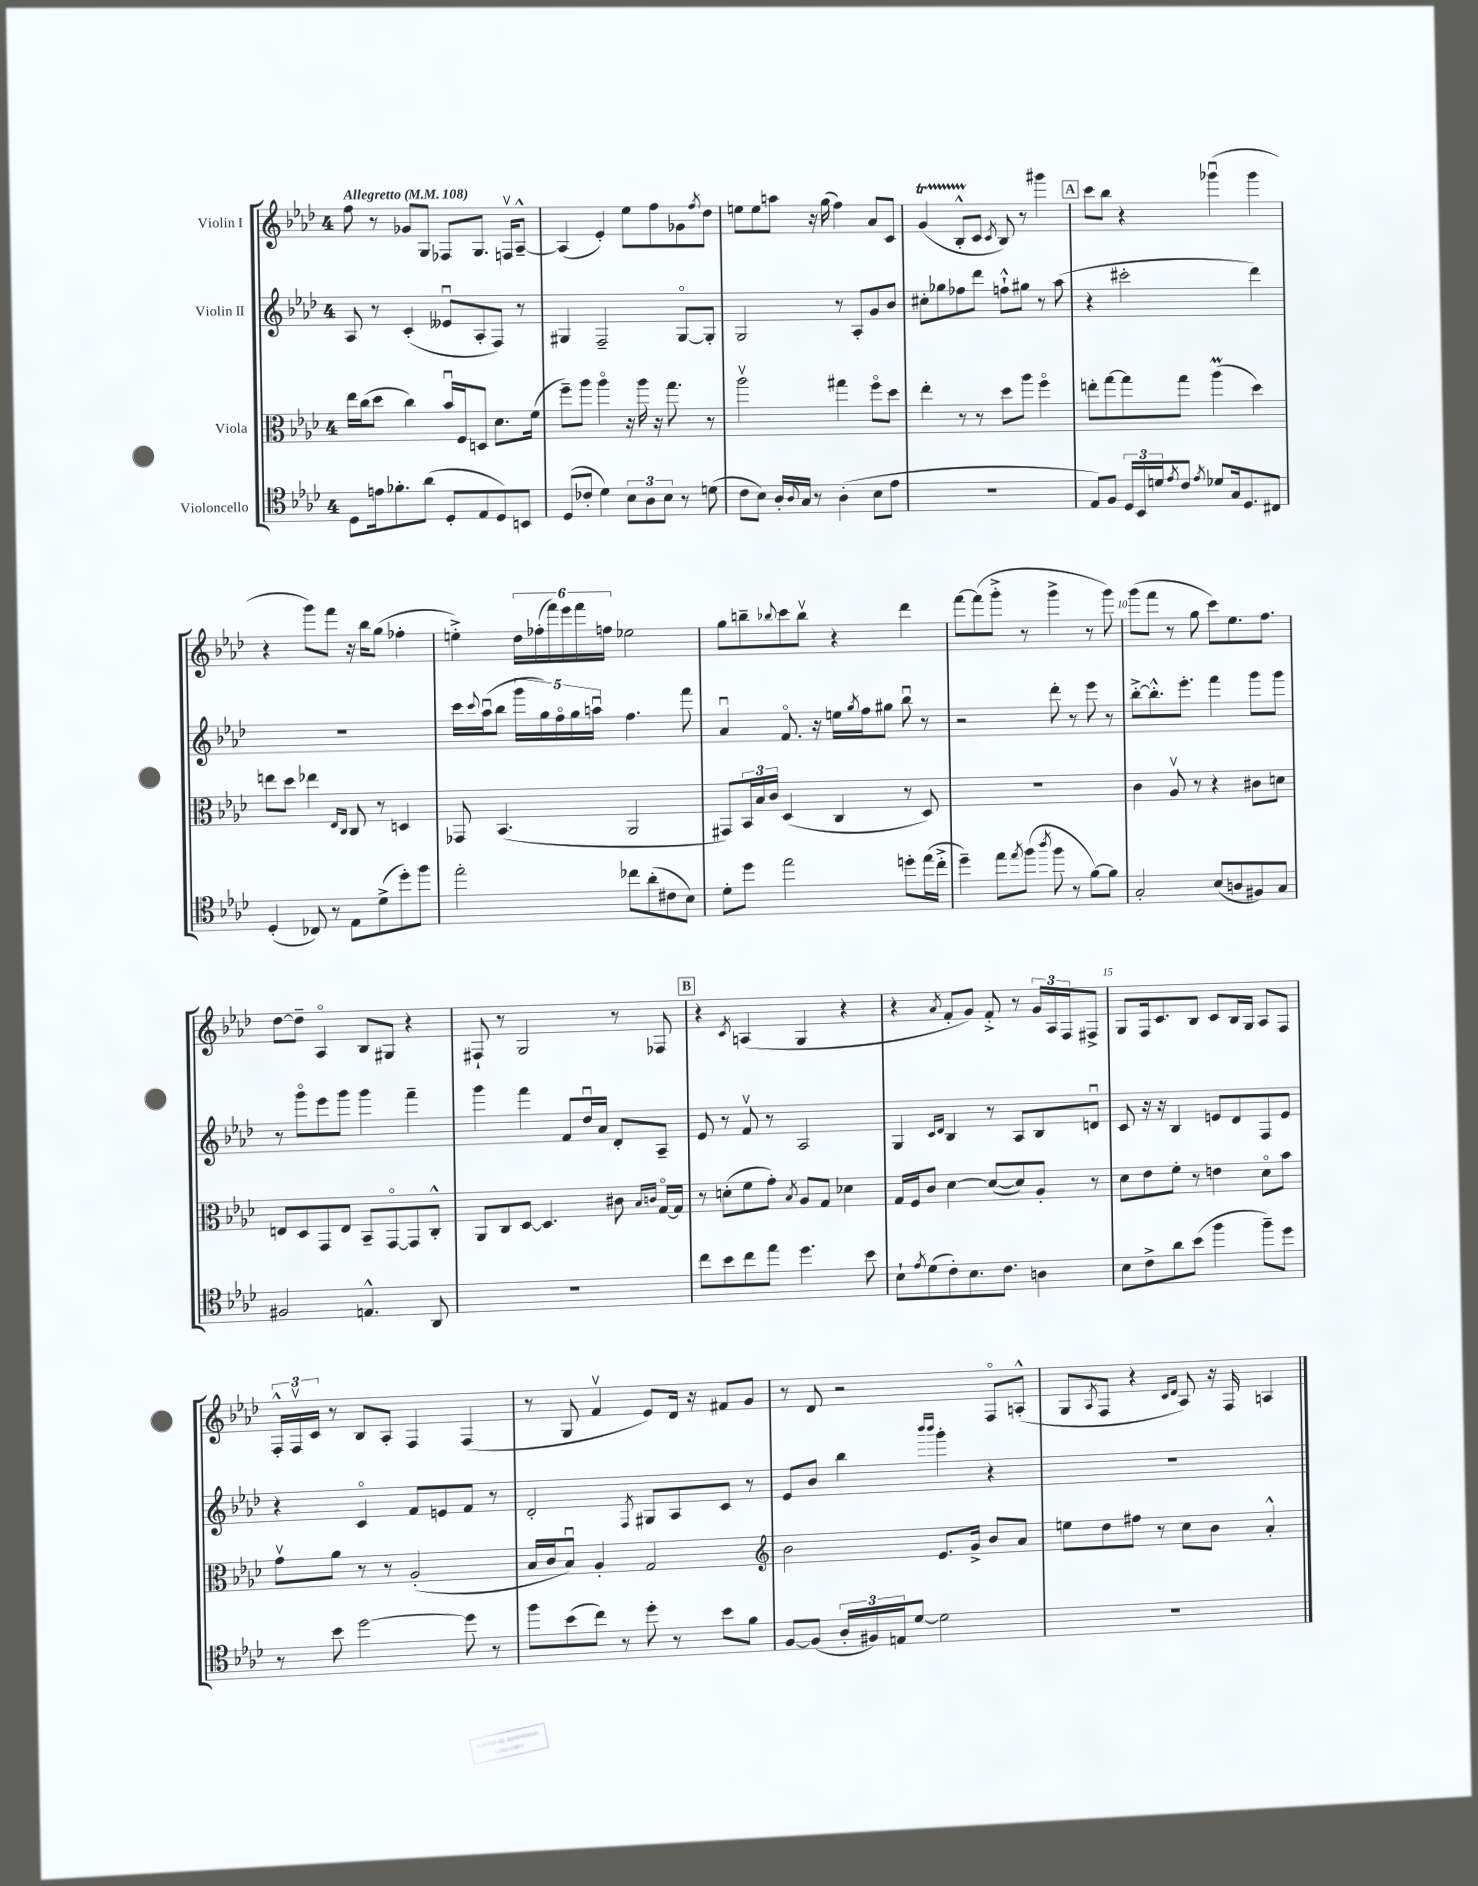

**kern	**kern	**kern	**kern
*staff4	*staff3	*staff2	*staff1
*clefC4	*clefC3	*clefG2	*clefG2
*k[b-e-a-d-]	*k[b-e-a-d-]	*k[b-e-a-d-]	*k[b-e-a-d-]
*M4/4	*M4/4	*M4/4	*M4/4
*MM108	*MM108	*MM108	*MM108
8D-\L	16ee-\LL	8A-/	8ff\
.	(16cc\J	.	.
16e\k	8dd-\J	8r	8r
8.f-'\	.	.	.
.	4cc\)	(4c'/	8g-/L
(8a-\J	.	.	8G/J
8D-'/L	16b-u/LL	8e--u/L	8F-/L
.	16F/J	.	.
8E-/	8D/J	8A-'/	8.G/J
8D-/)	8.d-\L	8F/J)	.
.	.	.	16Fv/LK
8BB/J	.	8r	[8A-~^^/J
.	(16f\Jk	.	.
=	=	=	=
(8D-/L	8ff~\L)	4G#/	(4A-/]
8c-'/J	8aa-\J	.	.
4d-\)	4aa-o\	2F~/	4e-'/)
12B-\L	16r	.	8ee-\L
.	16aa-\	.	.
12A-\	.	.	.
.	16r	.	8ff\
12B-\J	.	.	.
.	8.gg\	.	.
8r	.	[8G#o/L	8g-\
.	.	.	8qff/
(8d\	8r	8G#'/]J	8dd-\J
=	=	=	=
8c\L	2aa-v\	2G/	8ee\L
8B-\J)	.	.	8ee\
16A-'/LL	.	.	8aa\J
8qqA-/	.	.	.
16G/JJ	.	.	.
8r	.	.	16r
.	.	.	(16gg\
(4A-'\	4gg#\	8r	4ff\)
.	.	8A-'/L	.
8B-\L	8ffo\L	8g/	8a-/L
8e-\J	8dd-\J	8b-/J	8c/J
=	=	=	=
1r	4ee-'\	8cc#'\L	(4g/
.	.	8gg-\	.
.	8r	8ff-\	8B-'^^/L
.	8r	8ddd-\J	8c/J
.	.	.	8qc/
.	8dd-\L	8ff`^^\L	8B-/)
.	8aa-\J	8gg#\J	8r
.	4ffo\	8r	4ggg#\
.	.	(8aa-\	.
=	=	=	=
8E-/L)	8ee'\L	4r	8ccc\L
8F/J	[8gg\	.	8bb-\J
24D-/LL	8gg\]	2ccc#'\	4r
24BB-/	.	.	.
24d/J	.	.	.
8qe-/	.	.	.
8c/J	8gg\J	.	.
8qe-/	.	.	.
8d-/L	(4aa-\	.	(4ggg-u\
16G/k	.	.	.
8.D-/	.	.	.
.	4dd-\)	4ddd-\)	4ggg-\
8C#/J	.	.	.
=	=	=	=
(4D-'/	8ee\L	1r	4r
.	8dd-\J	.	.
8C-/)	4ee-\	.	8ggg\L)
8r	.	.	8fff\J
.	16qqE-/LL	.	.
.	16qqC/JJ	.	.
8E-\L	8C/	.	16r
.	.	.	16bb-\LK
(8d-^\	8r	.	(8gg\J
8dd-'\)	4D/	.	4ff-'\
8ff\J	.	.	.
=	=	=	=
2ee-'\	8GG-/	16ccc\LL	4ee'^\)
.	.	8qqccc/	.
.	.	(16aa-u\J	.
.	(4.BB-/	8bb-\J	.
.	.	20ggg\LL	24dd-\LL
.	.	.	(24ff-'\
.	.	20gg\)	.
.	.	.	24fff\)
.	.	20ffo\	.
.	.	.	24eee-\
.	.	20gg\	.
.	.	.	24fff\
.	.	20aau\JJ	.
.	.	.	24ff\JJ
8cc-\L	2AA-/	4.ff\	2ee-\
(8a-'\	.	.	.
8c#\	.	.	.
8B-\J)	.	8fff\	.
=	=	=	=
8d-'\L	8GG#/L)	4a-u/	8gg\L
8dd-\J	24BB-/L	.	8bb~\
.	24B-/	.	.
.	24c/JJ	.	.
.	.	.	8qqbb-/
2ee-\	(4D-/	8.fo/	8ccc\
.	.	.	8bb-v\J
.	.	16r	.
.	4C/	16ee\LL	4r
.	.	8qgg/	.
.	.	16ff\J	.
.	.	8gg#\J	.
8dd'\L	8r	8bb-u\	4ddd-\
(16ee-\L	8D-/)	8r	.
16cc'^\JJ	.	.	.
=	=	=	=
4dd-~\)	1r	2r	[8fff\L
.	.	.	(8fff\]
8ee-\L	.	.	8ggg'^\J
8qee-/	.	.	.
(8ff\J	.	.	8r
8qaa-/	.	.	.
8ff\	.	8ddd-'\	4ggg^\
8r	.	8r	.
[8f\L)	.	8eee-\	8r
8f\]J	.	8r	8ggg\)
=	=	=	=
2G'/	4c\	[8bb-'^\L	(8ggg\L
.	.	8.bb-'^^\]	8fff\J
.	8A-v/	.	8r
.	.	8.eee-'\J	.
.	8r	.	8gg\
(8B-/L	4r	4fff\	8ccc\L)
8A/	.	.	8.ee-\
8F#/)	8c#\L	8ggg\L	.
.	.	.	8.ff\J
8G/J	8d\J	8ggg\J	.
=	=	=	=
2F#/	8E/L	8r	[8dd-\L
.	8D-/	8gggo\L	8dd-~\]J
.	8GG/	8eee-\	4A-o/
.	8E/J	8ggg\J	.
4.E^^/	8BB-~/L	4ggg\	8B-/L
.	[8GGo/	.	8G#/J
.	8GG/]	4fff~\	4r
8AA-/	8C'^^/J	.	.
=	=	=	=
1r	8AA-/L	4ggg\	8F#`/
.	8C/	.	8r
.	[8D-/J	4fff\	2G/
.	4.D-/]	.	.
.	.	8f/L	.
.	.	16dd-u/L	.
.	.	16a-/JJ	.
.	8c#\	8d-'/L	8r
.	16qqB-/LL	.	.
.	16qqc/JJ	.	.
.	[16Go/LL	8A-~/J	8F-/
.	16G/]JJ	.	.
=	=	=	=
8cc\L	8r	8e-/	4r
8b-\	(8d'\L	8r	.
.	.	.	8qc/
8cc\	8f\	8fv/	(4A/
8ee-\J	8g'\J)	8r	.
.	8qB-/	.	.
4.dd-\	8A-/L	2A-/	4G/
.	8G/J	.	.
.	4d-\	.	4r
8b-\	.	.	.
=	=	=	=
8B-`\L	16G/LL	4G/	4r
.	16F/J	.	.
8qe-/	.	.	.
(8d-\	8c/J	.	.
.	.	16qqc/LL	.
.	.	16qqd-/JJ	8qa-/
8c'\)	[4d-\	4B-/	8f'/L
8.B-\	.	.	8g/J)
.	(8d-/_L	8r	8f'^/
8.c\J	.	.	.
.	8d-/])	8A-/L	8r
4A\	8A-'/J	8B-/	24g/LL
.	.	.	24A-/
.	.	.	24F/J
.	8r	8du/J	8F#^/J
=	=	=	=
8B-\L	8d-\L	8c/	8G/L
8c^\	8e-\	16r	16F/k
.	.	16r	8.c/
8a-\	8f'\J	4B-/	.
(8b-\J	8r	.	8B-/J
4ff\	4e\	8e/L	8c/L
.	.	8d-/	16B-/L
.	.	.	16G/JJ
8ff~\L)	8d-o\L	8F/	8A-/L
8dd-\J	8b-\J	8e/J	8F/J
=	=	=	=
8r	8gv\L	4r	24F'^^/LL
.	.	.	24Fv/
.	.	.	24c/JJ
8b-\	8a-\J	.	8r
[2dd-\	8r	4co/	8B-/L
.	8r	.	8A-'/J
.	(2A-'/	8f/L	4F/
.	.	8e/	.
8dd-\]	.	8f/J	(4F/
8r	.	8r	.
=	=	=	=
8ff\L	16B-/LL	2d-'/	8r
.	16c/J	.	.
(8b-\	8B-u/J)	.	8G/
8cc\J)	4A-'/	.	4fv/
8r	.	.	.
.	.	8qF/	.
8dd-'\	2G/	8G#/L	8e-/L)
8r	.	8A-/	16d-/Jk
.	.	.	16r
8b-\L	.	8c/J	8f#/L
8f\J	.	8r	8g/J
=	=	=	=
*	*clefG2	*	*
[8F/L	2b-\	8e-/L	8r
(8F/]J	.	8b-/J	8d-/
24A-'/LL	.	4bb-\	2r
24F#/)	.	.	.
24E/J	.	.	.
[8d-/J	.	.	.
.	.	16qqbbb-/LL	.
.	.	16qqbbb-/JJ	.
2d-\]	8.e-/L	4ggg'\	.
.	16g^/Jk	.	.
.	8b-/L	4r	8Fo/L
.	8a-/J	.	(8A'^^/J
=	=	=	=
1r	8ee\L	1r	8G/L
.	.	.	8qA-/
.	8dd-\	.	8F/J
.	8ff#\J	.	4r
.	8r	.	.
.	.	.	16qqc/LL
.	.	.	16qqd-/JJ
.	8cc\L	.	8A-/)
.	8b-\J	.	16r
.	.	.	16F/
.	4a-'^^/	.	4A/
==	==	==	==
*-	*-	*-	*-
